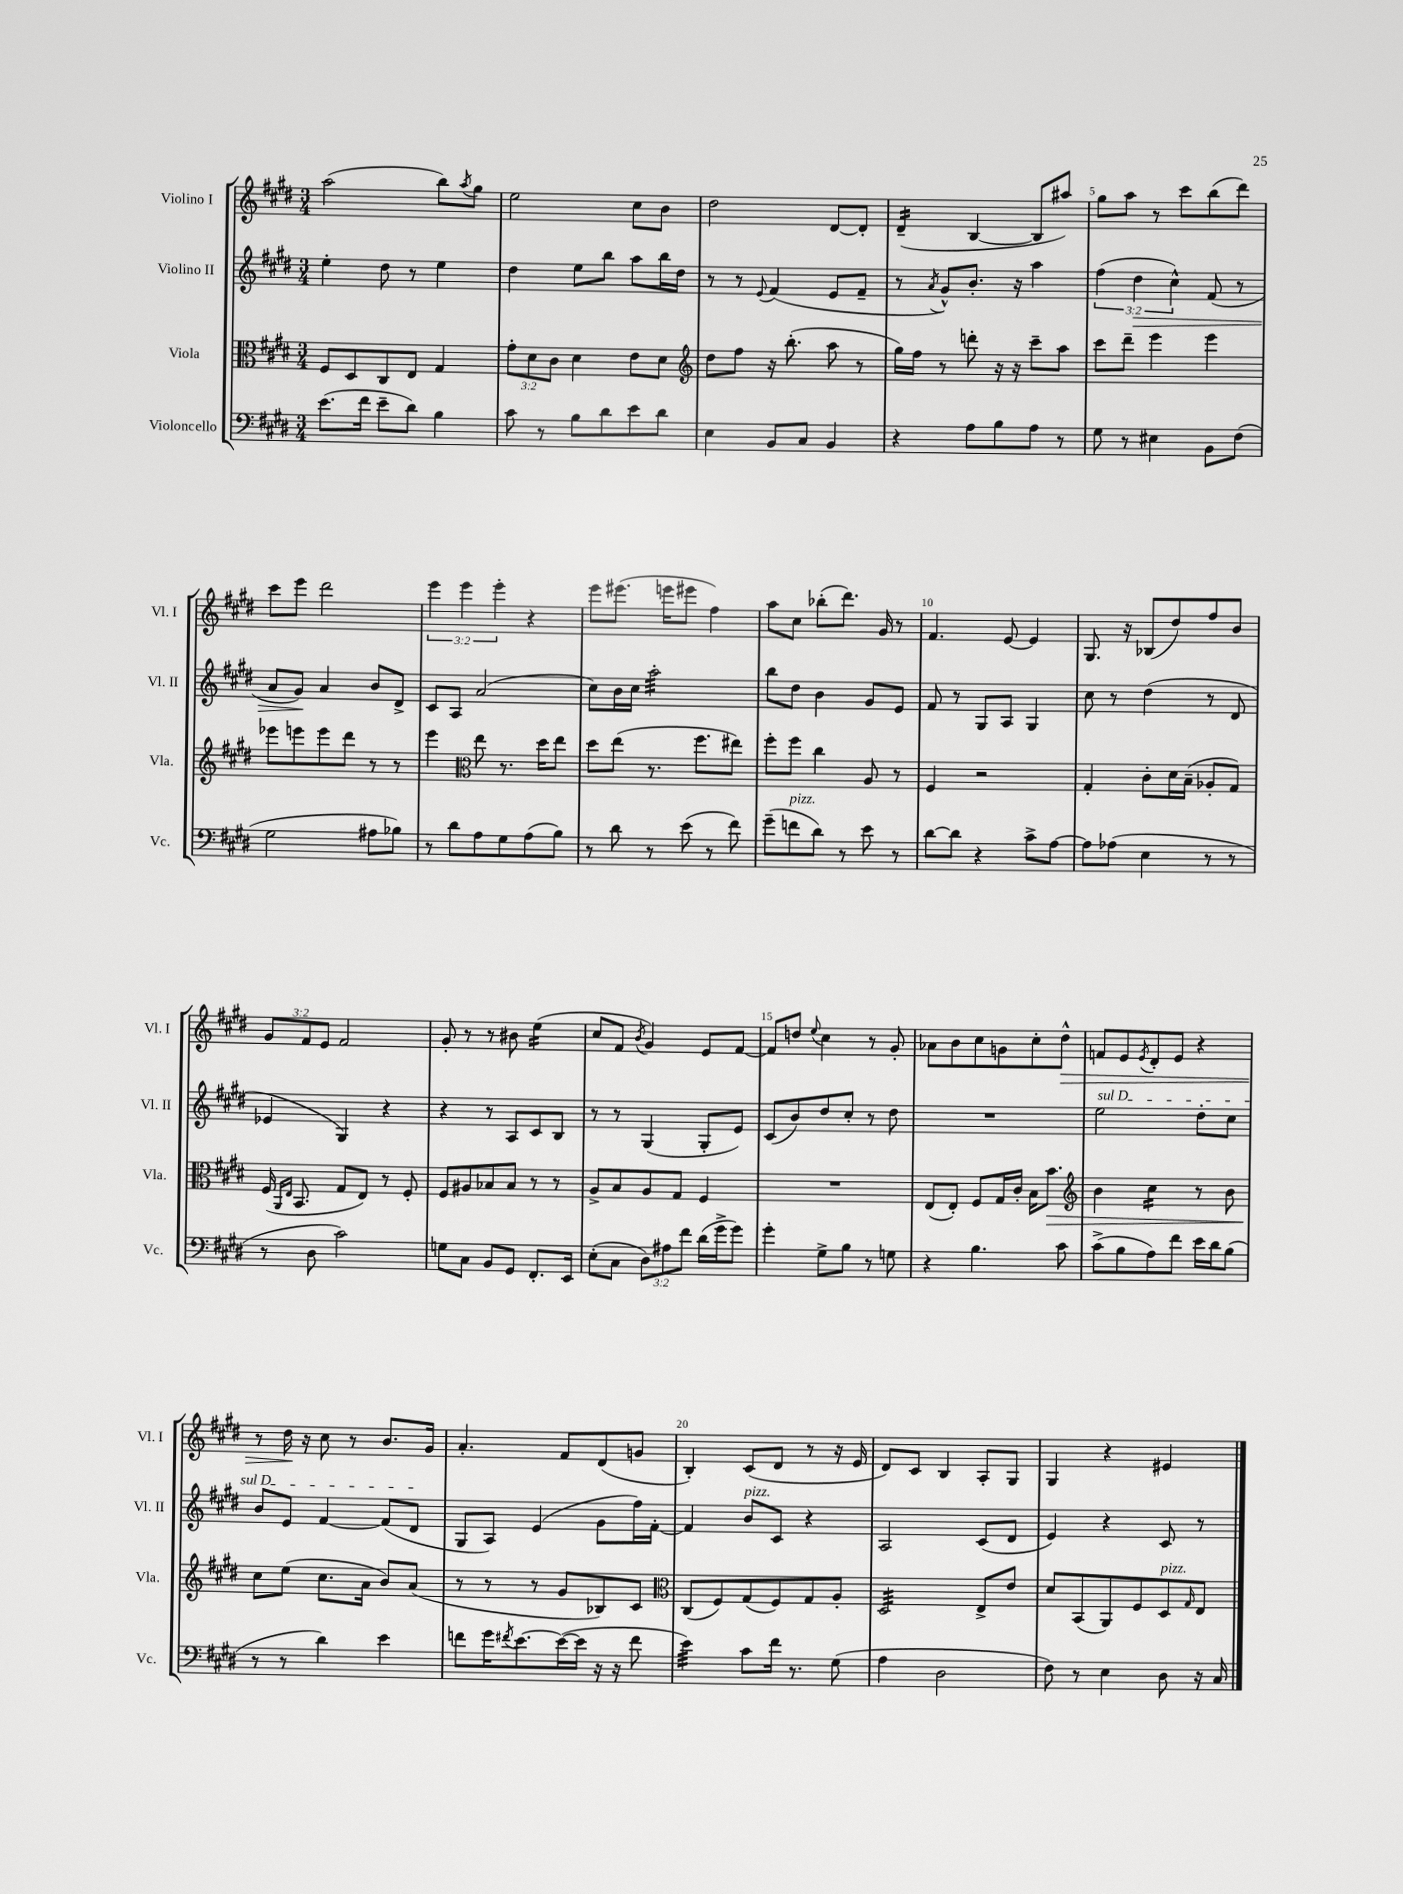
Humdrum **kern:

**kern	**kern	**kern	**kern
*staff4	*staff3	*staff2	*staff1
*clefF4	*clefC3	*clefG2	*clefG2
*k[f#c#g#d#]	*k[f#c#g#d#]	*k[f#c#g#d#]	*k[f#c#g#d#]
*M3/4	*M3/4	*M3/4	*M3/4
(8.e	8F#	4ee'	(2aa
.	8D#	.	.
16f#	.	.	.
8e~	8C#	8dd#	.
8d#)	8E	8r	.
4B	4G#	4ee	8bb)
.	.	.	8qaa
.	.	.	8gg#
=	=	=	=
8c#	12g#'	4dd#	2ee
.	12d#	.	.
8r	.	.	.
.	12c#	.	.
8B	4d#	8ee	.
8d#	.	8bb	.
8e	8e	8aa	8cc#
8d#	8d#	16bb	8b
.	.	16dd#	.
=	=	=	=
*	*clefG2	*	*
4E	8dd#	8r	2dd#
.	8ff#	8r	.
.	.	8qqe	.
8BB	16r	(4f#	.
.	(8.bb'	.	.
8C#	.	.	.
4BB	8aa	8e	[8d#
.	8r	8f#~	8d#']
=	=	=	=
4r	16gg#)	8r	(4d#~
.	16ff#	.	.
.	.	8qa	.
.	8r	8g#^^)	.
8A	8ddd'	8.b'	[4B
8B	16r	.	.
.	16r	16r	.
8A	8ccc#~	4aa	8B]
8r	8aa	.	8aa#)
=	=	=	=
8G#	8ccc#	(6ff#	8gg#
8r	8ddd#~	.	8aa
.	.	6dd#	.
4E#	4eee	.	8r
.	.	6cc#^^)	.
.	.	.	8ccc#
8BB	4eee	(8f#	(8bb
(8F#	.	8r	8ddd#)
=	=	=	=
2G#	8eee-	8a	8ccc#
.	8eee	8g#)	8eee
.	8eee	4a	2ddd#
.	8ddd#	.	.
8A#	8r	8b	.
8B-)	8r	8d#^	.
=	=	=	=
8r	4eee	8c#	6eee
8d#	.	8A	.
.	.	.	6eee
*	*clefC3	*	*
8A	8ee	(2a	.
.	.	.	6eee'
8G#	8.r	.	.
(8A	.	.	4r
.	16dd#	.	.
8B)	8ee	.	.
=	=	=	=
8r	8dd#	8cc#)	8eee
8d#	(8ee	16b	(8.eee#
.	.	16cc#	.
8r	8.r	2aa'	.
.	.	.	16eee
(8e	.	.	8eee#
.	8.ff#	.	.
8r	.	.	4ff#)
8f#)	8ee#)	.	.
=	=	=	=
(8g#~	8ff#'	8bb	8aa
8f	8ff#	8dd#	8cc#
8d#)	4cc#	4b	(8bb-'
8r	.	.	8.ddd#)
8e	8A	8g#	.
.	.	.	16g#
8r	8r	8e	8r
=	=	=	=
[8d#	4F#	8f#	4.f#
8d#]	.	8r	.
4r	2r	8G#	.
.	.	8A	[8e
8c#^	.	4G#	4e]
[8A	.	.	.
=	=	=	=
8A]	4G#'	8cc#	8.G#
(8A-	.	8r	.
.	.	.	16r
4E	8c#'	(4dd#	(8B-
.	16d#	.	8dd#)
.	(16B~	.	.
8r	8A-'	8r	8ff#
8r	8G#)	8d#	8b
=	=	=	=
8r	(16F#	4e-	12g#
.	16qqAA	.	.
.	16qqE	.	.
.	8.BB	.	.
.	.	.	12f#
8D#	.	.	.
.	.	.	12e
2c#)	8G#	4G#)	2f#
.	8E)	.	.
.	8r	4r	.
.	8F#'	.	.
=	=	=	=
8G	8F#	4r	8g#'
8C#	8A#	.	8r
8BB	8B-	8r	8r
8GG#	8B-	8A	8b#
8.FF#'	8r	8c#	(4ee
.	8r	8B	.
16EE	.	.	.
=	=	=	=
(8E'	8A^	8r	8cc#
8C#	8B	8r	8f#
.	.	.	8qb
12D#)	8A	(4G#	4g#)
12A#	.	.	.
.	8G#	.	.
12f#	.	.	.
(16d#	4F#	8G#'	8e
16g#^	.	.	.
8g#)	.	8e)	[8f#
=	=	=	=
4g#'	2.r	(8c#	8f#]
.	.	8b)	8dd
.	.	.	8qqee
8G#^	.	8dd#	4cc#
8B	.	8cc#'	.
8r	.	8r	8r
8G	.	8dd#	8g#'
=	=	=	=
4r	(8E	2.r	8a-
.	8E')	.	8b
4.B	8F#	.	8cc#
.	16G#	.	8g
.	16c#'	.	.
.	16B	.	8cc#'
.	8.b	.	.
8c#	.	.	8dd#^^
=	=	=	=
*	*clefG2	*	*
(8c#^	4b	2ee	8f
8B	.	.	8e
.	.	.	8qe
8A)	4cc#	.	8d#'
8f#	.	.	8e
16e	8r	8dd#'	4r
16d#	.	.	.
(8B	8b	8cc#	.
=	=	=	=
8r	8cc#	8b	8r
8r	(8ee	8e	16dd#
.	.	.	16r
4d#)	8.cc#	[4f#	8cc#
.	.	.	8r
.	16a	.	.
4e	8b)	(8f#]	8.b
.	(8a	8d#	.
.	.	.	16g#
=	=	=	=
8f	8r	8G#	4.a'
16g#	8r	8A)	.
8qf#	.	.	.
[8.e	.	.	.
.	8r	(4e	.
(16e_	8g#	.	8f#
16e]	.	.	.
16r	8B-)	8g#	(8d#
16r	.	.	.
8f#	8c#	16ff#)	8g
.	.	[16f#'	.
=	=	=	=
*	*clefC3	*	*
4e)	(8C#	4f#]	4B')
.	8F#)	.	.
8c#	(8G#	8b	(8c#
16f#	8F#)	8c#	8d#
8.r	.	.	.
.	8G#	4r	8r
(8G#	8A'	.	16r
.	.	.	16e
=	=	=	=
4A	2D#	2A	8d#)
.	.	.	8c#
2D#	.	.	4B
.	8E^	(8c#	8A'
.	8e	8d#	8G#
=	=	=	=
8F#)	8d#	4e)	4G#
8r	(8BB	.	.
4E	8AA)	4r	4r
.	8F#	.	.
8D#	8D#	8c#	4e#
.	16qqG#	.	.
16r	8E	8r	.
16C#	.	.	.
==	==	==	==
*-	*-	*-	*-
